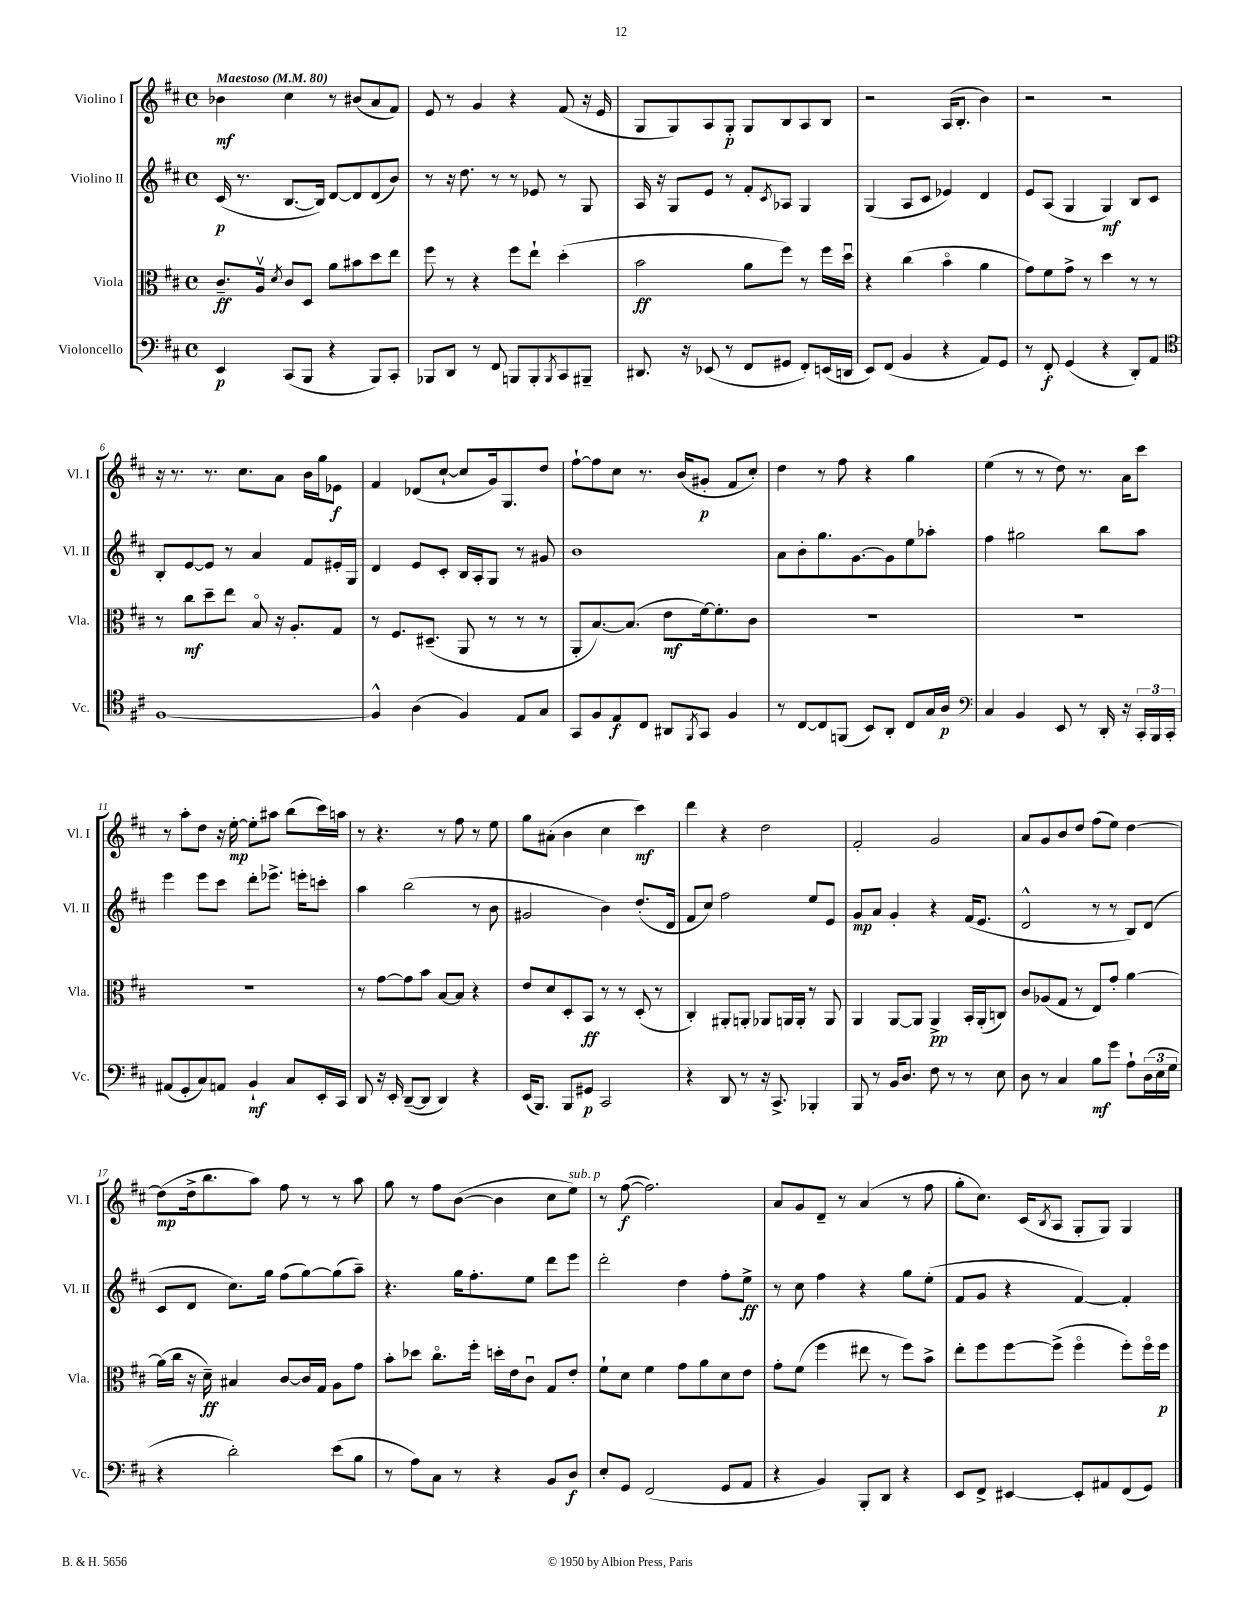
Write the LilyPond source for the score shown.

<<
\new StaffGroup <<
\new Staff = "s0" \with { instrumentName = "Violino I" shortInstrumentName = "Vl. I" } {
    \clef treble \key d \major \defaultTimeSignature \time 4/4 \tempo "Maestoso" 4 = 80
    bes'4\mf cis''4 r8 bis'8( a'8 fis'8) |
    e'8 r8 g'4 r4 fis'8( r16 e'16 |
    g8 g8) a8 g8-.\p g8 b8 a8 b8 |
    r2 a16( b8.-. b'4) |
    r2 r2 |
    r16 r8. r8. cis''8. a'8 b'16 g''16 ees'8\f |
    fis'4 des'8( cis''8~-! cis''8 g'16) g8. d''8 |
    fis''8~-! fis''8 cis''8 r8. b'16( gis'8-.\p fis'8 cis''8-.) |
    d''4 r8 fis''8 r4 g''4 |
    e''4( r8 r8 d''8) r8. a'16 cis'''8 |
    r8 a''8-. d''8 r16 e''16~-.\mp e''8-. ais''8 b''8( cis'''16) a''16 |
    r8 r4. r8 fis''8 r8 e''8 |
    g''8 ais'8-.( b'4 cis''4 cis'''4\mf) |
    d'''4 r4 d''2 |
    fis'2-. g'2 |
    a'8 g'8 b'8 d''8 fis''8( e''8) d''4~ |
    d''8\mp( d''16-> b''8. a''8) fis''8 r8 r8 a''8 |
    g''8 r8 fis''8 b'8~( b'4 cis''8 e''8^\markup { \italic "sub. p" }) |
    r8 fis''8~\f( fis''2.) |
    a'8 g'8 d'8-- r8 a'4( r8 fis''8 |
    g''8-. cis''8.) cis'16( \acciaccatura { b8 } a8 g8-. g8) g4 \bar "|." |
}
\new Staff = "s1" \with { instrumentName = "Violino II" shortInstrumentName = "Vl. II" } {
    \clef treble \key d \major \defaultTimeSignature \time 4/4
    cis'16\p( r8. b8.~ b16) d'8~ d'8 d'8( b'8) |
    r8 r16 d''8. r8 r8 ees'8 r8 g8 |
    a16 r16 g8 e'8 r8 fis'8-. \acciaccatura { cis'8 } aes8 g4 |
    g4( a8 cis'8 ees'4) d'4 |
    e'8 a8( g4 g4\mf) b8 cis'8 |
    b8-. e'8~ e'8 r8 a'4 fis'8 eis'16-. g16 |
    d'4 e'8 cis'8-. b16 a16-. g8 r8 gis'8 |
    b'1 |
    a'8 b'8-. g''8. g'8.~ g'8 e''8 aes''8-. |
    fis''4 gis''2 b''8 a''8 |
    e'''4 e'''8 cis'''8 d'''8-. ees'''8.-> e'''16-. c'''8-. |
    a''4 b''2( r8 b'8 |
    gis'2 b'4) d''8.-.( d'16 |
    fis'8 cis''8) fis''2 e''8 e'8 |
    g'8\mp a'8 g'4-. r4 fis'16( e'8. |
    d'2-^ r8 r8 b8) d'8( |
    cis'8 d'8 cis''8.) g''16 fis''8( g''8~) g''8( a''8--) |
    r4. g''16 fis''8.-. e''8 d'''8 e'''8 |
    d'''2-. d''4 fis''8-. e''8->\ff |
    r8 cis''8 fis''4 r4 g''8 e''8-.( |
    fis'8 g'8 r4 fis'4~) fis'4-. \bar "|." |
}
\new Staff = "s2" \with { instrumentName = "Viola" shortInstrumentName = "Vla." } {
    \clef alto \key d \major \defaultTimeSignature \time 4/4
    cis'8.--\ff a16\upbow \acciaccatura { d'8 } cis'8 d8 a'8 bis'8 d''8 e''8 |
    fis''8 r8 r4 fis''8 e''8-! d''4-.( |
    b'2\ff a'8 fis''8) r8 fis''16 d''16\downbow |
    r4 cis''4( b'4\flageolet a'4 |
    g'8) fis'8 g'8-> r8 d''4 r8 r8 |
    r8 cis''8\mf d''8-- e''8 b8\flageolet r16 a8.-. g8 |
    r8 fis8. dis8.--( a,8 r8 r8 r8 |
    a,8-. b8.~) b8.( e'8\mf fis'16~) fis'8.-. cis'8 |
    R1 |
    R1 |
    R1 |
    r8 g'8~ g'8 b'8 b8~ b8 r4 |
    e'8 d'8 d8-. b,8\ff r8 r8 d8-.( r8 |
    cis4-.) ais,8-. a,8-. aes,8 a,16 a,16-. r8 a,8 |
    a,4 a,8~ a,8 a,4->\pp b,16-. a,16-.( c8) |
    cis'8 aes8( g8 r8 e8) g'8-. a'4~ |
    a'16( cis''16 r16 d'16--\ff) bis4 cis'8~ cis'16 g16 a8 g'8 |
    b'8-. des''8 cis''8.\flageolet fis''16-. d''16-. e'16 cis'8\downbow g8 e'8-. |
    fis'8-! d'8 fis'4 g'8 a'8 d'8 e'8 |
    g'8-. fis'8( fis''4 eis''8 r8 fis''8) b'8-> |
    e''8-. fis''8 fis''8~ fis''8->( fis''4\flageolet fis''8-.) fis''16\flageolet fis''16\p \bar "|." |
}
\new Staff = "s3" \with { instrumentName = "Violoncello" shortInstrumentName = "Vc." } {
    \clef bass \key d \major \defaultTimeSignature \time 4/4
    e,4\p cis,8( b,,8 r4 b,,8) cis,8-. |
    bes,,8 d,8 r8 fis,8 b,,8 b,,8-. \acciaccatura { b,,8 } cis,8 bis,,8-- |
    dis,8. r16 ees,8( r8 fis,8 gis,8 fis,8-.) e,16( d,16 |
    e,8) fis,8( b,4 r4 a,8) g,8 |
    r8 fis,8-.\f g,4( r4 d,8-.) a,8 |
    \clef tenor fis1~ |
    fis4-^ a4( fis4) e8 g8 |
    g,8 fis8 e8\f cis8 ais,8 \acciaccatura { fis,8 } g,8 fis4 |
    r8 cis8~ cis8 f,8( b,8) a,8-. cis8 g16 a16\p |
    \clef bass cis4 b,4 e,8 r8 d,16-. r16 \tuplet 3/2 { cis,16-. b,,16 cis,16-. } |
    ais,8( g,8-. cis8) a,8 b,4-!\mf cis8 e,16-. cis,16 |
    d,8 r16 e,16-. d,8~--( d,8 d,4) r4 |
    e,16( b,,8.) b,,8 gis,8\p cis,2 |
    r4 d,8 r8 r16 cis,8.-> bes,,4-. |
    b,,8 r8 b,16 d8. fis8 r8 r8 e8 |
    d8 r8 cis4 b8\mf g'8 a8-! \tuplet 3/2 { d16( e16 g16 } |
    r4 d'2-.) e'8( b8 |
    r8 a8) cis8 r8 r4 b,8 d8\f |
    e8-. g,8 fis,2( g,8 a,8 |
    r4 b,4) b,,8-. d,8 r4 |
    e,8 fis,8-> eis,4~ eis,8-. ais,8 fis,8( g,8) \bar "|." |
}
>>
>>
